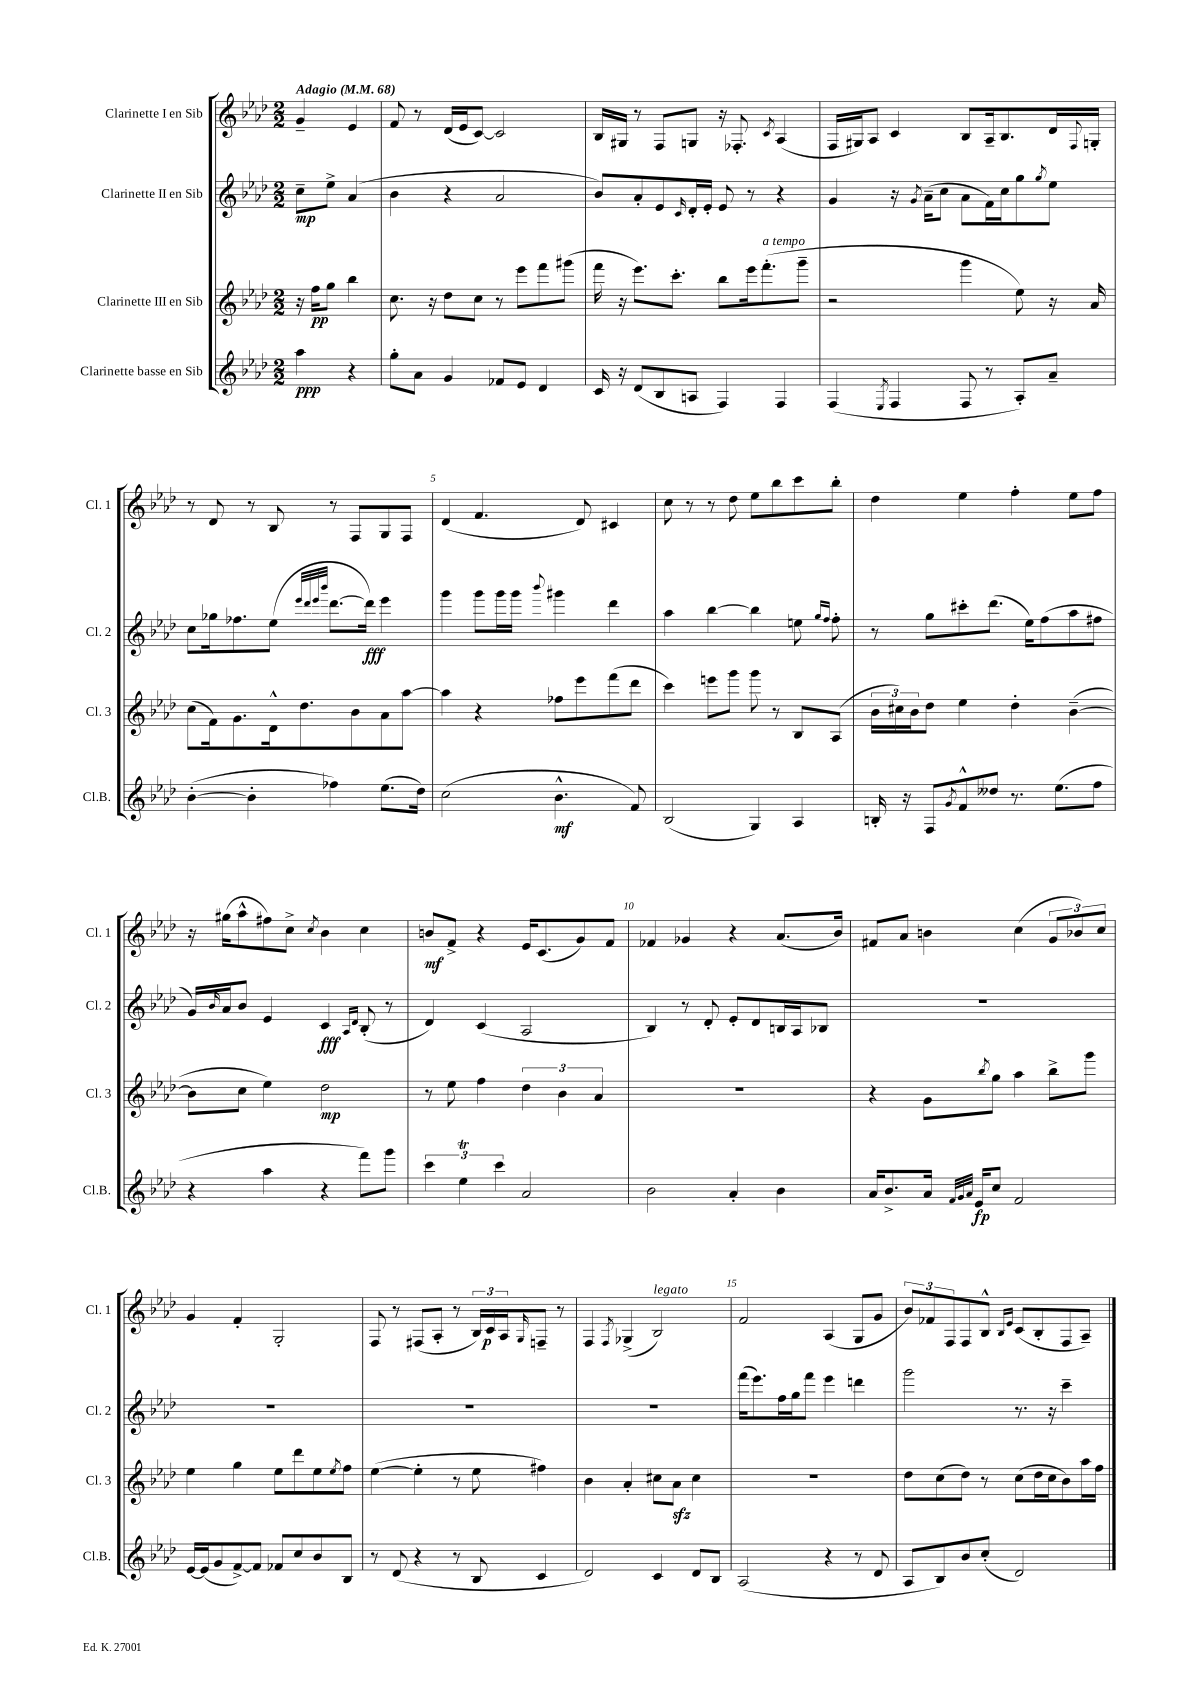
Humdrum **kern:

**kern	**dynam	**kern	**dynam	**kern	**dynam	**kern	**dynam
*part4	*part4	*part3	*part3	*part2	*part2	*part1	*part1
*staff4	*staff4	*staff3	*staff3	*staff2	*staff2	*staff1	*staff1
*I"Clarinette basse en Sib	*	*I"Clarinette III en Sib	*	*I"Clarinette II en Sib	*	*I"Clarinette I en Sib	*
*I'Cl.B.	*	*I'Cl. 3	*	*I'Cl. 2	*	*I'Cl. 1	*
*clefG2	*	*clefG2	*	*clefG2	*	*clefG2	*
*k[b-e-a-d-]	*	*k[b-e-a-d-]	*	*k[b-e-a-d-]	*	*k[b-e-a-d-]	*
*M2/2	*	*M2/2	*	*M2/2	*	*M2/2	*
*MM68	*	*MM68	*	*MM68	*	*MM68	*
=	=	=	=	=	=	=	=
!	!	!	!	!	!	!LO:TX:a:B:t=Adagio	!
4aa-\	ppp	16r	.	8cc~\L	mp	4g~/	.
.	.	16ff\KL	pp	.	.	.	.
.	.	8gg\J	.	8ee-^\J	.	.	.
4r	.	4bb-\	.	(4a-/	.	4e-/	.
=1	=1	=1	=1	=1	=1	=1	=1
8gg'\L	.	8.cc\	.	4b-\	.	8f/	.
8a-\J	.	.	.	.	.	8r	.
.	.	16r	.	.	.	.	.
4g/	.	8dd-\L	.	4r	.	(16d-/LL	.
.	.	.	.	.	.	16e-/J	.
.	.	8cc\J	.	.	.	[8c/J)	.
8f-X/L	.	8r	.	2a-/	.	2c/]	.
8e-/J	.	8eee-\L	.	.	.	.	.
4d-/	.	8fff\	.	.	.	.	.
.	.	(8ggg#X\J	.	.	.	.	.
=2	=2	=2	=2	=2	=2	=2	=2
16c/	.	16fff\	.	8b-/L)	.	16B-/LL	.
16r	.	16r	.	.	.	16G#X/JJ	.
(8d-/L	.	8.eee-\L)	.	8a-'/	.	8r	.
8B-/	.	.	.	8e-/	.	8F/L	.
.	.	8.ccc'\J	.	.	.	.	.
.	.	.	.	16qqc/	.	.	.
8An/J	.	.	.	16d-'/L	.	8Gn/J	.
.	.	.	.	16e-'/JJ	.	.	.
4F/)	.	8bb-\L	.	8e-/	.	16r	.
.	.	.	.	.	.	8.F-X'/	.
.	.	16eee-\k	.	8r	.	.	.
!	!	!LO:TX:a:i:t=a tempo	!	!	!	!	!
.	.	(8.fff'\	.	.	.	.	.
.	.	.	.	.	.	8qc/	.
4F/	.	.	.	4r	.	(4A-/	.
.	.	8ggg~\J	.	.	.	.	.
=3	=3	=3	=3	=3	=3	=3	=3
(4F/	.	2r	.	4g/	.	16F/LL	.
.	.	.	.	.	.	16G#X/J)	.
.	.	.	.	.	.	8A-/J	.
8qE-/	.	.	.	.	.	.	.
4F/	.	.	.	16r	.	4c/	.
.	.	.	.	8qg/	.	.	.
.	.	.	.	(16a-~\KL	.	.	.
.	.	.	.	8cc\J	.	.	.
8F/	.	4ggg\	.	8a-\L	.	8B-/L	.
8r	.	.	.	16f\L)	.	16A-~/k	.
.	.	.	.	16cc\J	.	8.B-/	.
8A-'/L)	.	8ee-\)	.	8gg\	.	.	.
.	.	.	.	8qgg/	.	.	.
8a-~/J	.	16r	.	8ee-\J	.	16d-/L	.
.	.	.	.	.	.	8qqF/	.
.	.	16a-/	.	.	.	16Gn'/JJ	.
!!LO:LB:g=z
=4	=4	=4	=4	=4	=4	=4	=4
([4b-'\	.	(8cc\L	.	8cc\L	.	8r	.
.	.	16f\k)	.	16gg-X\k	.	8d-/	.
.	.	8.g\	.	8.ff-X\	.	.	.
4b-'\]	.	.	.	.	.	8r	.
.	.	16d-^^\k	.	(8ee-\J	.	8B-/	.
.	.	8.dd-\	.	.	.	.	.
.	.	.	.	32qqeee-/LLL	.	.	.
.	.	.	.	32qqddd-/	.	.	.
.	.	.	.	32qqeee-/	.	.	.
.	.	.	.	32qqbbb-/JJJ	.	.	.
4ff-X\)	.	.	.	[8.ddd-\L	.	8r	.
.	.	8b-\	.	.	.	8F/L	.
.	.	.	.	16ddd-\Jk])	fff	.	.
(8.ee-\L	.	8a-\	.	4eee-\	.	8G/	.
.	.	[8aa-\J	.	.	.	8F/J	.
16dd-\Jk)	.	.	.	.	.	.	.
=5	=5	=5	=5	=5	=5	=5	=5
(2cc\	.	4aa-\]	.	4ggg\	.	(4d-/	.
.	.	4r	.	8ggg\L	.	4.f/	.
.	.	.	.	16ggg\L	.	.	.
.	.	.	.	16ggg\JJ	.	.	.
.	.	.	.	8qqbbb-/	.	.	.
4.b-^^\	mf	8ff-X\L	.	4ggg#X\	.	.	.
.	.	8eee-\	.	.	.	8d-/)	.
.	.	(8fff\	.	4ddd-\	.	4c#X/	.
8f/)	.	8ddd-\J	.	.	.	.	.
=6	=6	=6	=6	=6	=6	=6	=6
(2B-/	.	4ccc\)	.	4aa-\	.	8cc\	.
.	.	.	.	.	.	8r	.
.	.	8eeen\L	.	[4bb-\	.	8r	.
.	.	8ggg\J	.	.	.	8dd-\	.
4G/)	.	8ggg\	.	4bb-\]	.	8ee-\L	.
.	.	8r	.	.	.	8bb-\	.
4A-/	.	8B-/L	.	8een\	.	8ccc\	.
.	.	.	.	16qqgg/LL	.	.	.
.	.	.	.	16qqff/JJ	.	.	.
.	.	(8A-/J	.	8ff'\	.	8bb-'\J	.
=7	=7	=7	=7	=7	=7	=7	=7
16Bn'/	.	24b-\LL	.	8r	.	4dd-\	.
.	.	24cc#X\)	.	.	.	.	.
16r	.	.	.	.	.	.	.
.	.	24b-\J	.	.	.	.	.
8F/L	.	8dd-\J	.	8gg\L	.	.	.
8qg/	.	.	.	.	.	.	.
8f^^/	.	4ee-\	.	8ccc#X'\	.	4ee-\	.
8dd--X/J	.	.	.	(8.ddd-\J	.	.	.
8.r	.	4dd-'\	.	.	.	4ff'\	.
.	.	.	.	16ee-\KL)	.	.	.
.	.	.	.	(8ff\	.	.	.
(8.ee-\L	.	.	.	.	.	.	.
.	.	([4b-~\	.	8aa-\	.	8ee-\L	.
8ff\J	.	.	.	8ff#X\J	.	8ff\J	.
!!LO:LB:g=z
=8	=8	=8	=8	=8	=8	=8	=8
4r	.	8b-\L]	.	16g/LL)	.	16r	.
.	.	.	.	16qqb-/	.	.	.
.	.	.	.	16a-/J	.	(16gg#X\KL	.
.	.	8cc\J	.	8b-/J	.	8aa-^^\	.
4aa-\	.	4ee-\)	.	4e-/	.	8ff#X\)	.
.	.	.	.	.	.	8cc^\J	.
.	.	.	.	.	.	8qcc/	.
4r	.	2dd-\	mp	4c/	fff	4b-\	.
.	.	.	.	16qqA-/LL	.	.	.
.	.	.	.	16qqd-/JJ	.	.	.
8fff\L)	.	.	.	(8B-'/	.	4cc\	.
8ggg\J	.	.	.	8r	.	.	.
=9	=9	=9	=9	=9	=9	=9	=9
6ccc\	.	8r	.	4d-/)	.	8bn/L	mf
.	.	8ee-\	.	.	.	8f^/J	.
6ee-T\	.	.	.	.	.	.	.
.	.	4ff\	.	(4c/	.	4r	.
6ccc\	.	.	.	.	.	.	.
2a-/	.	6dd-\	.	2A-/	.	16e-/KL	.
.	.	.	.	.	.	(8.c/	.
.	.	6b-\	.	.	.	.	.
.	.	.	.	.	.	8g/)	.
.	.	6a-/	.	.	.	.	.
.	.	.	.	.	.	8f/J	.
=10	=10	=10	=10	=10	=10	=10	=10
2b-\	.	1r	.	4B-/)	.	4f-X/	.
.	.	.	.	8r	.	4g-X/	.
.	.	.	.	8d-'/	.	.	.
4a-'/	.	.	.	8e-'/L	.	4r	.
.	.	.	.	8d-/	.	.	.
4b-\	.	.	.	16Bn/L	.	(8.a-/L	.
.	.	.	.	16A-/J	.	.	.
.	.	.	.	8B-X/J	.	.	.
.	.	.	.	.	.	16b-/Jk)	.
=11	=11	=11	=11	=11	=11	=11	=11
16a-/KL	.	4r	.	1r	.	8f#X/L	.
8.b-^/	.	.	.	.	.	.	.
.	.	.	.	.	.	8a-/J	.
16a-/Jk	.	8g\L	.	.	.	4bn\	.
32qqf/LLL	.	.	.	.	.	.	.
32qqg/	.	.	.	.	.	.	.
32qqa-/JJJ	.	.	.	.	.	.	.
16e-/KL	fp	.	.	.	.	.	.
.	.	8qbb-/	.	.	.	.	.
8cc/J	.	8gg\J	.	.	.	.	.
2f/	.	4aa-\	.	.	.	(4cc\	.
.	.	8bb-^\L	.	.	.	12g/L	.
.	.	.	.	.	.	12b-X/)	.
.	.	8ggg\J	.	.	.	.	.
.	.	.	.	.	.	12cc/J	.
!!LO:LB:g=z
=12	=12	=12	=12	=12	=12	=12	=12
[16e-/LL	.	4ee-\	.	1r	.	4g/	.
(16e-/J]	.	.	.	.	.	.	.
8g/	.	.	.	.	.	.	.
[8f^/)	.	4gg\	.	.	.	4f'/	.
8f/J]	.	.	.	.	.	.	.
8f-X/L	.	8ee-\L	.	.	.	2G'/	.
8cc/	.	8ddd-\	.	.	.	.	.
8b-/	.	8ee-\	.	.	.	.	.
.	.	8qee-/	.	.	.	.	.
8B-/J	.	8ff\J	.	.	.	.	.
=13	=13	=13	=13	=13	=13	=13	=13
8r	.	([4ee-\	.	1r	.	8F/	.
(8d-/	.	.	.	.	.	8r	.
4r	.	4ee-'\]	.	.	.	(8F#X/L	.
.	.	.	.	.	.	8A-'/J	.
8r	.	8r	.	.	.	8r	.
8B-/	.	8ee-\	.	.	.	24B-/LL)	.
.	.	.	.	.	.	24c/	p
.	.	.	.	.	.	24A-/J	.
.	.	.	.	.	.	16qqG/	.
4c/	.	4ff#X\)	.	.	.	8Fn~/J	.
.	.	.	.	.	.	8r	.
=14	=14	=14	=14	=14	=14	=14	=14
2d-/)	.	4b-\	.	1r	.	4F/	.
.	.	.	.	.	.	8qF/	.
.	.	4a-'/	.	.	.	(4G-X^/	.
!	!	!	!	!	!	!LO:TX:a:i:t=legato	!
4c/	.	8cc#X\L	.	.	.	2B-/)	.
.	.	8a-zz\J	.	.	.	.	.
8d-/L	.	4cc#\	.	.	.	.	.
8B-/J	.	.	.	.	.	.	.
=15	=15	=15	=15	=15	=15	=15	=15
(2A-/	.	1r	.	(16fff\KL	.	2f/	.
.	.	.	.	8.eee-\)	.	.	.
.	.	.	.	16ff\L	.	.	.
.	.	.	.	16gg\J	.	.	.
.	.	.	.	8fff\J	.	.	.
4r	.	.	.	4eee-\	.	(4A-/	.
8r	.	.	.	4dddn\	.	8G/L	.
8d-/	.	.	.	.	.	8g/J	.
=16	=16	=16	=16	=16	=16	=16	=16
8A-/L	.	8dd-\L	.	2ggg\	.	12b-/L)	.
.	.	.	.	.	.	12f-X/	.
8B-/)	.	(8cc\	.	.	.	.	.
.	.	.	.	.	.	12F/	.
8b-/	.	8dd-\J)	.	.	.	8F/	.
(8cc'/J	.	8r	.	.	.	8B-^^/J	.
.	.	.	.	.	.	16qqB-/LL	.
.	.	.	.	.	.	16qqe-/JJ	.
2d-/)	.	(8cc\L	.	8.r	.	(8c/L	.
.	.	16dd-\L	.	.	.	8B-'/	.
.	.	16cc\J	.	16r	.	.	.
.	.	8b-\)	.	4ccc~\	.	8F/	.
.	.	16aa-\L	.	.	.	8A-~/J)	.
.	.	16ff\JJ	.	.	.	.	.
==	==	==	==	==	==	==	==
*-	*-	*-	*-	*-	*-	*-	*-
